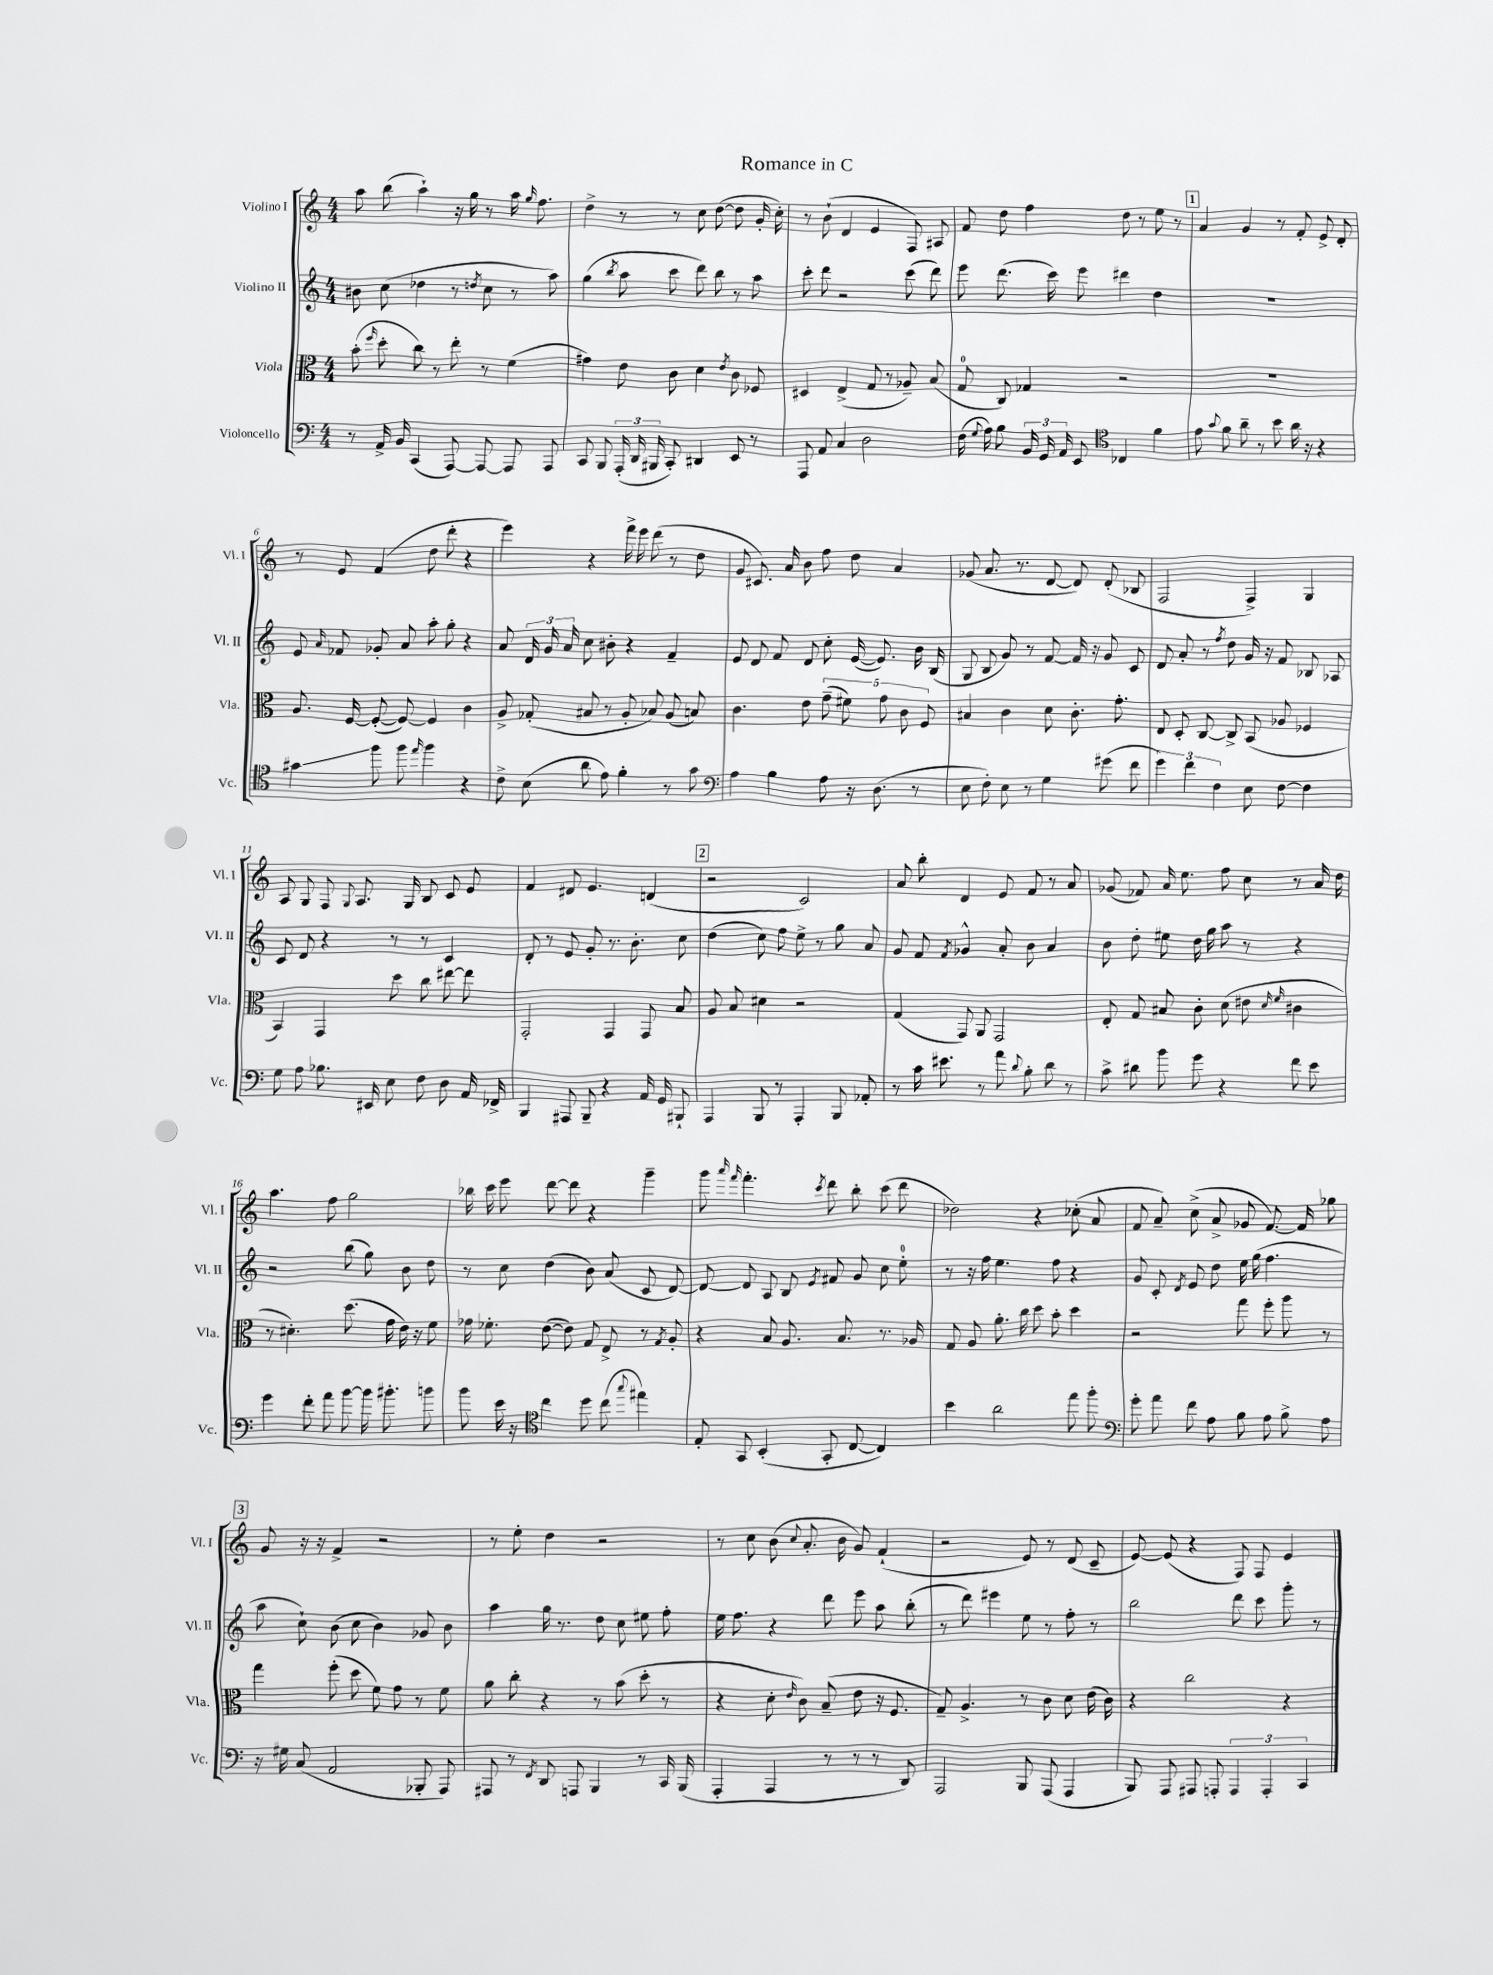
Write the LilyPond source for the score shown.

\header { title = "Romance in C" }
<<
\new StaffGroup <<
\new Staff = "s0" \with { instrumentName = "Violino I" shortInstrumentName = "Vl. I" } {
    \clef treble \key c \major \numericTimeSignature \time 4/4
    \autoBeamOff a''8 b''8( a''4-!) r16 g''16 r8 a''16 \grace { g''16 } f''8. |
    d''4-> r8 r8 c''8 d''8~( d''8 g'16-. c''16-.) |
    r8 b'8-!( d'4 e'4 f8) ais8 |
    f'8 d''8 f''4 d''8 r8 e''8 r8 |
    \mark \markup { \box "1" } a'4 g'4 r8 f'8-. e'8-> d'8-. |
    r8 e'8 f'4( d''8 d'''8-. r4 |
    e'''4) r4 f'''16-> e'''16 d'''8( r8 d''8 |
    g'8 cis'8.) a'16 b'8 f''8 d''8 a'4 |
    ges'8( a'8. r8. d'8~ d'8) d'8-.( bes8 |
    f2 f4->) g4 |
    a8 g8 f8 \appoggiatura { g8 } a8. g16 b8 c'8 e'8 |
    f'4 dis'8 e'4. d'4( |
    \mark \markup { \box "2" } r2 c'2) |
    a'8 b''8-. d'4 e'8 f'8 r8 a'8 |
    ges'8( fes'8) a'16 e''8. f''8 c''8 r8 a'16 d''16 |
    a''4. f''8 g''2 |
    bes''16 c'''16 e'''8 d'''8~ d'''8 r4 g'''4-- |
    g'''8 \grace { a'''16 f'''16 } f'''4.-. \acciaccatura { c'''8 } d'''8 b''8-. c'''8( d'''8 |
    des''2) r4 ces''8-.( a'8 |
    f'8 a'8--) c''8->( a'8-> ges'8 f'8.~) f'16 ges''8 |
    \mark \markup { \box "3" } g'8 r16 r16 f'4-> r2 |
    r8 e''8-. d''4 r2 |
    r8 c''8 b'8( \appoggiatura { c''8 } a'8.-. b'16 g'8) f'4-!( |
    r2 e'8) r8 d'8( c'8-- |
    e'8~) e'8( r4 f8) f8 e'4 \bar "|." |
}
\new Staff = "s1" \with { instrumentName = "Violino II" shortInstrumentName = "Vl. II" } {
    \clef treble \key c \major \numericTimeSignature \time 4/4
    \autoBeamOff bis'8 c''8( des''4 r8 \acciaccatura { d''8 } c''8 r8 a''8) |
    g''4( \acciaccatura { b''8 } a''8 c'''8 d'''8) b''8 r8 a''8 |
    c'''8-. d'''8 r2 c'''8( d'''8) |
    e'''8 d'''8.( c'''16) e'''8 dis'''4 d''4 |
    \mark \markup { \box "1" } R1 |
    e'8 \grace { a'16 } fes'8 ges'8-. a'8 a''8-. g''8-. r4 |
    a'8 \tuplet 3/2 { d'16 g'16 a'16 } c''8 bis'8-. r4 f'4-- |
    e'8 d'8 f'8 d'8 c''8-. e'16~( e'8.) b'16 b16( |
    g8 b8 g'8) r8 f'8~ f'16 r16 g'8 c'8 |
    d'8 a'8-. r8 \acciaccatura { f''8 } d''8 g'16 r16 f'8 bes8 aes8 |
    c'8 d'8 r4 r8 r8 c'4 |
    d'8-. r8 e'8 g'8-. r8. b'8.-. c''8 |
    \mark \markup { \box "2" } d''4( c''8) f''8 e''8-> r8 g''8 a'8 |
    g'8 f'8 \acciaccatura { f'8 } ges'4-^ a'8-. b'8 a'4 |
    b'8 d''8-. eis''8 d''16 g''16 a''8 r8 r4 |
    r2 b''8( g''8) b'8 d''8 |
    r8 c''8 d''4( b'8) a'8( c'8 d'8~) |
    d'8~ d'8 a8 b8 \acciaccatura { e'8 } fis'8 g'8 c''8 e''8-0-. |
    r8 r16 f''16 e''4. f''8 r4 |
    g'8 c'8-. \acciaccatura { d'8 } e'8 d''8 e''16 g''16( f''4. |
    \mark \markup { \box "3" } a''8 c''8-!) b'8( c''8 b'4) ges'8 b'8 |
    a''4 g''16 r8. d''8 c''8 eis''8 f''8-. |
    e''16 f''8. r4 d'''8 e'''8 a''8 b''8-.( |
    r8 d'''8) eis'''4 e''8 r8 f''8-. r8 |
    b''2 d'''8 c'''8 g'''8-. r8 \bar "|." |
}
\new Staff = "s2" \with { instrumentName = "Viola" shortInstrumentName = "Vla." } {
    \clef alto \key c \major \numericTimeSignature \time 4/4
    \autoBeamOff b'8-.( \grace { f''16 } d''8-. c''8) r8 e''8-. r8 f'4( |
    gis'4) e'8 c'8 d'4 \acciaccatura { e'8 } c'8 fes8 |
    dis4 e4->( g8 r8 aes8--) b8( |
    g8-0 c8) ges4 r2 |
    \mark \markup { \box "1" } R1 |
    a8. f16~ f8~-.( f8~) f4 c'4 |
    a8-> ges8-.( bis8 r8 a8-. bes8) a8( b8) |
    c'4. e'8 \tuplet 5/4 { g'8--( fis'8) g'8 c'8 f8 } |
    bis4 c'4 d'8 c'8.-. g'8.-. |
    e8 d8-. c8~ c8-> b,8( aes8 fes4 |
    b,4) g,4 d''8 c''8 eis''8~ eis''8 |
    g,2-. g,4 g,8 b8 |
    \mark \markup { \box "2" } a8 b8 dis'4 r2 |
    g4( g,8) a,8 g,2 |
    e8-. g8 bis8 c'8-. d'8( eis'8 \grace { d'16 f'16 } cis'4 |
    r8 dis'4.-.) d''8.( g'16 e'16) r16 f'8 |
    ges'16 fes'8.-. e'8~( e'8) g8 e8-> r8 \acciaccatura { g8 } a8-. |
    r4 b8 a8. b8. r8. aes16 |
    g8 a8 a'8.-. c''16 d''8 b'8-. d''4 |
    r2 g''8 f''8-. a''8 r8 |
    \mark \markup { \box "3" } g''4 f''8-.( d''8 f'8) g'8 r8 f'8 |
    a'8 c''8-. r4 r8 b'8( d''8-. r8 |
    r4 d'8-. \grace { e'16 } c'8) b8--( e'8 r16 f8. |
    g8--) a4.-> r8 c'8 d'8 e'16( c'16) |
    r4 c''2 r4 \bar "|." |
}
\new Staff = "s3" \with { instrumentName = "Violoncello" shortInstrumentName = "Vc." } {
    \clef bass \key c \major \numericTimeSignature \time 4/4
    \autoBeamOff r8 a,16-> b,16 c,4( a,,8~) a,,8~ a,,8 a,,8 |
    c,8 b,,8 \tuplet 3/2 { a,,16-.( d,16 bis,,16 } c,8-.) dis,4 e,8 r8 |
    a,,8 a,8 c4 d2 |
    f16( \appoggiatura { g8 } a16) b8 \tuplet 3/2 { b,16 g,16 a,16 } e,8 \clef tenor ces4 f'4 |
    \mark \markup { \box "1" } e'8 \appoggiatura { g'8 } f'8 a'8-- r8 b'8 a'16 r16 r4 |
    gis'4\glissando f''8 f''8 \grace { e''16 } f''4 r4 |
    c'8-> b8( a'8 e'8) f'4-. r8 g'8 |
    \clef bass a4 b4 a8 r16 d8.( r8 |
    e8 f8-.) e8 r8 g4 gis'8( f'8 |
    \tuplet 3/2 { g'4) f'4 f4 } e8 f8~ f4 |
    g8 a8 bes8. eis,16 e8 f8 d8 a,16 fes,16-> |
    b,,4 ais,,8 b,,8-- r4 a,16 g,16 bis,,8-! |
    \mark \markup { \box "2" } a,,4 b,,8 r8 a,,4-. b,,8 aes,8-. |
    r8 c'16 eis'8. r8 a'8 \appoggiatura { d'8 } b8-. d'8 r8 |
    c'8-> dis'8 b'8 g'8 r4 f'8 e'8 |
    g'4 f'8-. a'8 b'8~ b'16 bis'8.-. b'8 |
    b'8 e'16 r16 \clef tenor c''4 d''8 c''8( \appoggiatura { g''8 } eis''4) |
    e8-. g,8 b,4-.( g,8-. c8~ c4) |
    b'4 a'2 e''8 f''8-. |
    \clef bass g'8-. a'8 f'8 a8 b8 a8 b8-> a8 |
    \mark \markup { \box "3" } r16 gis16 c8( a,2 bes,,8-. a,,8) |
    ais,,8 r8 \acciaccatura { f,8 } d,8 a,,8 b,,4 r8 c,16 b,,16( |
    a,,4-. a,,4 r8 r8 r8 d,8) |
    a,,2 b,,8 a,,8( a,,4 |
    b,,8) a,,8 ais,,8 a,,8-. \tuplet 3/2 { a,,4 a,,4-. c,4 } \bar "|." |
}
>>
>>
